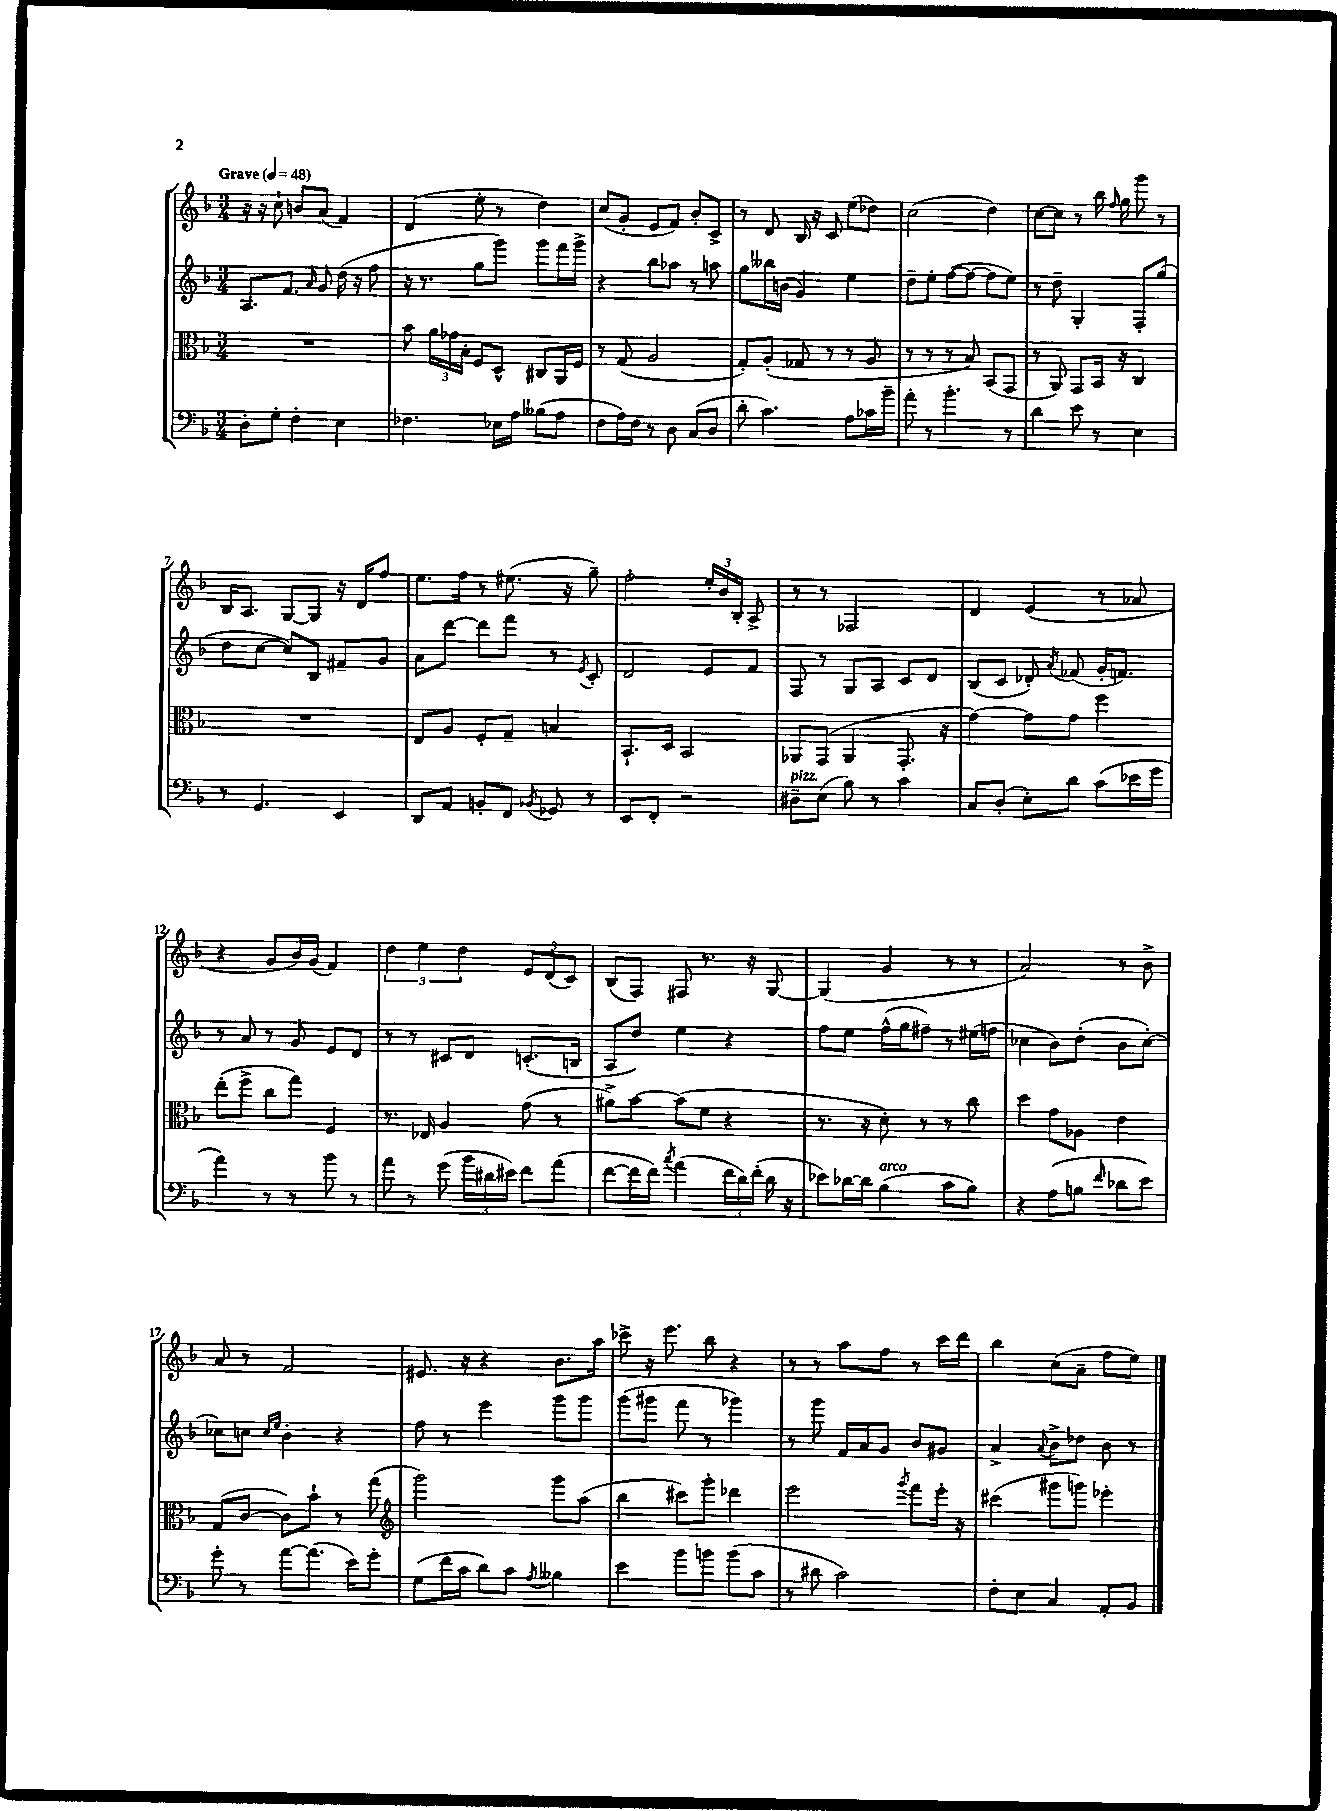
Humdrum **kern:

**kern	**kern	**kern	**kern
*part4	*part3	*part2	*part1
*staff4	*staff3	*staff2	*staff1
*clefF4	*clefC3	*clefG2	*clefG2
*k[b-]	*k[b-]	*k[b-]	*k[b-]
*M3/4	*M3/4	*M3/4	*M3/4
*MM48	*MM48	*MM48	*MM48
=1	=1	=1	=1
!	!	!	!LO:TX:a:B:t=Grave
8D'\L	2.r	8.A/L	16r
.	.	.	16r
8G'\J	.	.	8cc`\
.	.	8.f/J	.
4F'\	.	.	8bn/L
.	.	16qqa/	.
.	.	8g/	(8a/J
4E\	.	(16dd\	4f/)
.	.	16r	.
.	.	8ff\	.
=2	=2	=2	=2
4.F-X\	8b-\	16r	(4d/
.	.	8.r	.
.	24a\LL	.	.
.	24g-X\	.	.
.	24B-'\JJ	.	.
.	8F/L	8gg\L	8ee'\
16E-X\LL	8D^^/J	8ggg\J)	8r
16A\JJ	.	.	.
(8B--X\L	8C#X/L	8ggg\L	4dd\)
8A\J	16AA/L	16fff\L	.
.	16F/JJ	16ggg^\JJ	.
=3	=3	=3	=3
8F\L	8r	4r	(8cc/L
16A\L)	(8G/	.	8g'/J
16F\JJ	.	.	.
8r	2A/	8bb-\L	8e/L
8D\	.	8aa-X\J	8f/J)
(8C/L	.	8r	8b-'/L
8D/J	.	8aan\	8c^/J
=4	=4	=4	=4
8d'\	8G'/L)	8gg\L	8r
4.c\)	(8A'/J	16bb--X\L	8d/
.	.	(16bn\JJ	.
.	8G-X/	4g/)	16B-/
.	.	.	16r
.	8r	.	8c/
8A\L	8r	4ee\	(8ee\L
16c-X\L	8A/	.	8dd-X\J)
16b-~\JJ	.	.	.
=5	=5	=5	=5
8a'\	8r	8dd~\L	(2cc\
8r	8r	8ee'\J	.
4.b-'\	8r	([8ff\L	.
.	8B-/)	8ff\J_	.
.	(8BB-/L	8ff\L]	4dd\)
8r	8GG/J	8ee\J)	.
=6	=6	=6	=6
4d\	8r	8r	[8cc\L
.	8AA/)	8dd~\	8cc\J]
8e\	8GG/L	4G'/	8r
8r	16BB-/Jk	.	16bb-\
.	.	.	16qqff/
.	16r	.	16gg\
4E\	4C/	8F'/L	8ggg\
.	.	(8gg/J	8r
!!LO:LB:g=z
=7	=7	=7	=7
8r	2.r	8dd\L	16B-/KL
.	.	.	8.A/J
4.GG/	.	[8cc\J	.
.	.	8cc/L])	[8G/L
.	.	8B-/J	8G/J]
4EE/	.	8f#X~/L	16r
.	.	.	16d/KL
.	.	8g/J	8ff/J
=8	=8	=8	=8
8DD/L	8E/L	8a\L	8.ee\L
8AA/J	8A/J	[8ddd\J	.
.	.	.	16ff\Jk
8BBn'/L	8F'/L	8ddd\L]	8r
8FF/J	8G~/J	8fff\J	(8.ee#X\
8qBB-X/	.	.	.
8GG-X/	4Bn/	8r	.
.	.	.	16r
.	.	8qe/	.
8r	.	8c'/	8gg~\)
=9	=9	=9	=9
8EE/L	8.BB-`/L	2d/	2ff'\
8FF'/J	.	.	.
.	16D/Jk	.	.
2r	2BB-/	.	.
.	.	8e/L	24ee'/LL
.	.	.	24b-/
.	.	.	24B-'/JJ
.	.	8f/J	8A^/
=10	=10	=10	=10
!LO:TX:a:i:t=pizz.	!	!	!
8D#X~\L	8AA-X/L	8F/	8r
(8E\J	(8GG/J	8r	8r
8B-\)	4AA-/	8G/L	2F-X/
8r	.	8A/J	.
4c\	8.GG'/	8c/L	.
.	.	8d/J	.
.	16r	.	.
=11	=11	=11	=11
8C/L	[4g\)	(8B-/L	4d/
(8D'/J	.	8c/J	.
8E'\L)	8g\L]	8d-X'/)	(4e/
.	.	8qa/	.
8d\J	8g\J	(8f-X/	.
(8c\L	4ff\	16g'/KL	8r
.	.	8.fn/J)	.
16e-X\L	.	.	8a-X/
16g\JJ	.	.	.
!!LO:LB:g=z
=12	=12	=12	=12
4a\)	(8ee'\L	8r	4r
.	8ff^\J	8a/	.
8r	8cc\L	8r	8g/L
8r	8gg\J)	8g/	16b-/L)
.	.	.	(16g/JJ
8b-\	4F/	8e/L	4f/)
8r	.	8d/J	.
=13	=13	=13	=13
8a\	8.r	8r	6dd\
8r	.	8r	.
.	.	.	6ee\
.	16E-X/	.	.
(8g\	4A/	8c#X/L	.
.	.	.	6dd\
24b-\LL	.	8d/J	.
24d#X\	.	.	.
24e#X\JJ)	.	.	.
8f\L	(8g\	(8.cn'/L	12e/L
.	.	.	(12d/
(8a\J	8r	.	.
.	.	.	12c/J)
.	.	16Bn/Jk	.
=14	=14	=14	=14
[8f\L	8a#X^\L)	8A/L	(8B-/L
16f\L]	[8b-\J	8dd/J)	8F/J)
16f\JJ)	.	.	.
8qcc/	.	.	.
(4a\	(8b-\L]	4ee\	8F#X/
.	8f\J	.	8.r
24f\LL	4r	4r	.
24d\)	.	.	.
.	.	.	16r
(24f'\JJ	.	.	.
16d\	.	.	[8G/
16r	.	.	.
=15	=15	=15	=15
8e-X\L)	8.r	8ff\L	(4G/]
[16d-X\L	.	8ee\J	.
16d-\JJ]	16r	.	.
!LO:TX:a:i:t=arco	!	!	!
(4B-\	8d'\)	(16ff^^\LL	4g/
.	.	16gg\J	.
.	8r	8ff#X~\J)	.
8c\L	8r	8r	8r
8B-\J)	8cc\	(16ee#X\LL	8r
.	.	16ffn\JJ	.
=16	=16	=16	=16
4r	4dd\	4cc-X\	2a/)
(8A\L	8g\L	8b-\L)	.
8Bn\J	8A-X\J	(8dd'\J	.
16qqf/	.	.	.
8d-X\L	4e\	8b-\L	8r
8e\J)	.	[8cc-'\J)	8b-^\
!!LO:LB:g=z
=17	=17	=17	=17
8g'\	(8G/L	8cc-X\L]	8a/
8r	[8c/J	8ccn\J	8r
.	.	16qqcc/LL	.
.	.	16qqee/JJ	.
[8a\L	8c\L])	4b-'\	2f/
(8.a\J]	8b-`\J	.	.
.	8r	4r	.
16e\KL)	.	.	.
8g'\J	(8gg\	.	.
=18	=18	=18	=18
*	*clefG2	*	*
(8G\L	2ggg\)	8ff\	8.e#X/
16f\L	.	8r	.
16c\JJ	.	.	16r
8d\L)	.	4eee\	4r
8c\J	.	.	.
8qA/	.	.	.
4B--X\	8ggg\L	8ggg\L	8.b-\L
.	(8aa\J	8ggg\J	.
.	.	.	16aa\Jk
=19	=19	=19	=19
4e\	4bb-\	(8ggg\L	8ccc-X^\
.	.	8ggg#X\J	16r
.	.	.	8.eee\
8b-\L	8ccc#X\L)	8fff\	.
8bn\J	8ggg'\J	8r	8bb-\
(8b\L	4ddd-X\	4ggg-X\)	4r
8c\J	.	.	.
=20	=20	=20	=20
8r	2eee\	8r	8r
8d#X\	.	8ggg\	8r
2c\)	.	16f/LL	8aa\L
.	.	16a/J	.
.	.	8g/J	8ff\J
.	8qggg/	.	.
.	8fff\L	8b-/L	8r
.	16eee'\Jk	8g#X/J	16ccc\LL
.	16r	.	16ddd\JJ
=21	=21	=21	=21
8F'\L	(4ccc#X\	4a^/	4bb-\
8E\J	.	.	.
.	.	8qqa/	.
4C/	8ggg#X\L	8b-^\L	(8cc\L
.	8gggn\J)	8dd-X\J	8a~\J
8AA'/L	4eee-X'\	8b-\	8ff\L
8BB-/J	.	8r	8ee\J)
==	==	==	==
*-	*-	*-	*-
